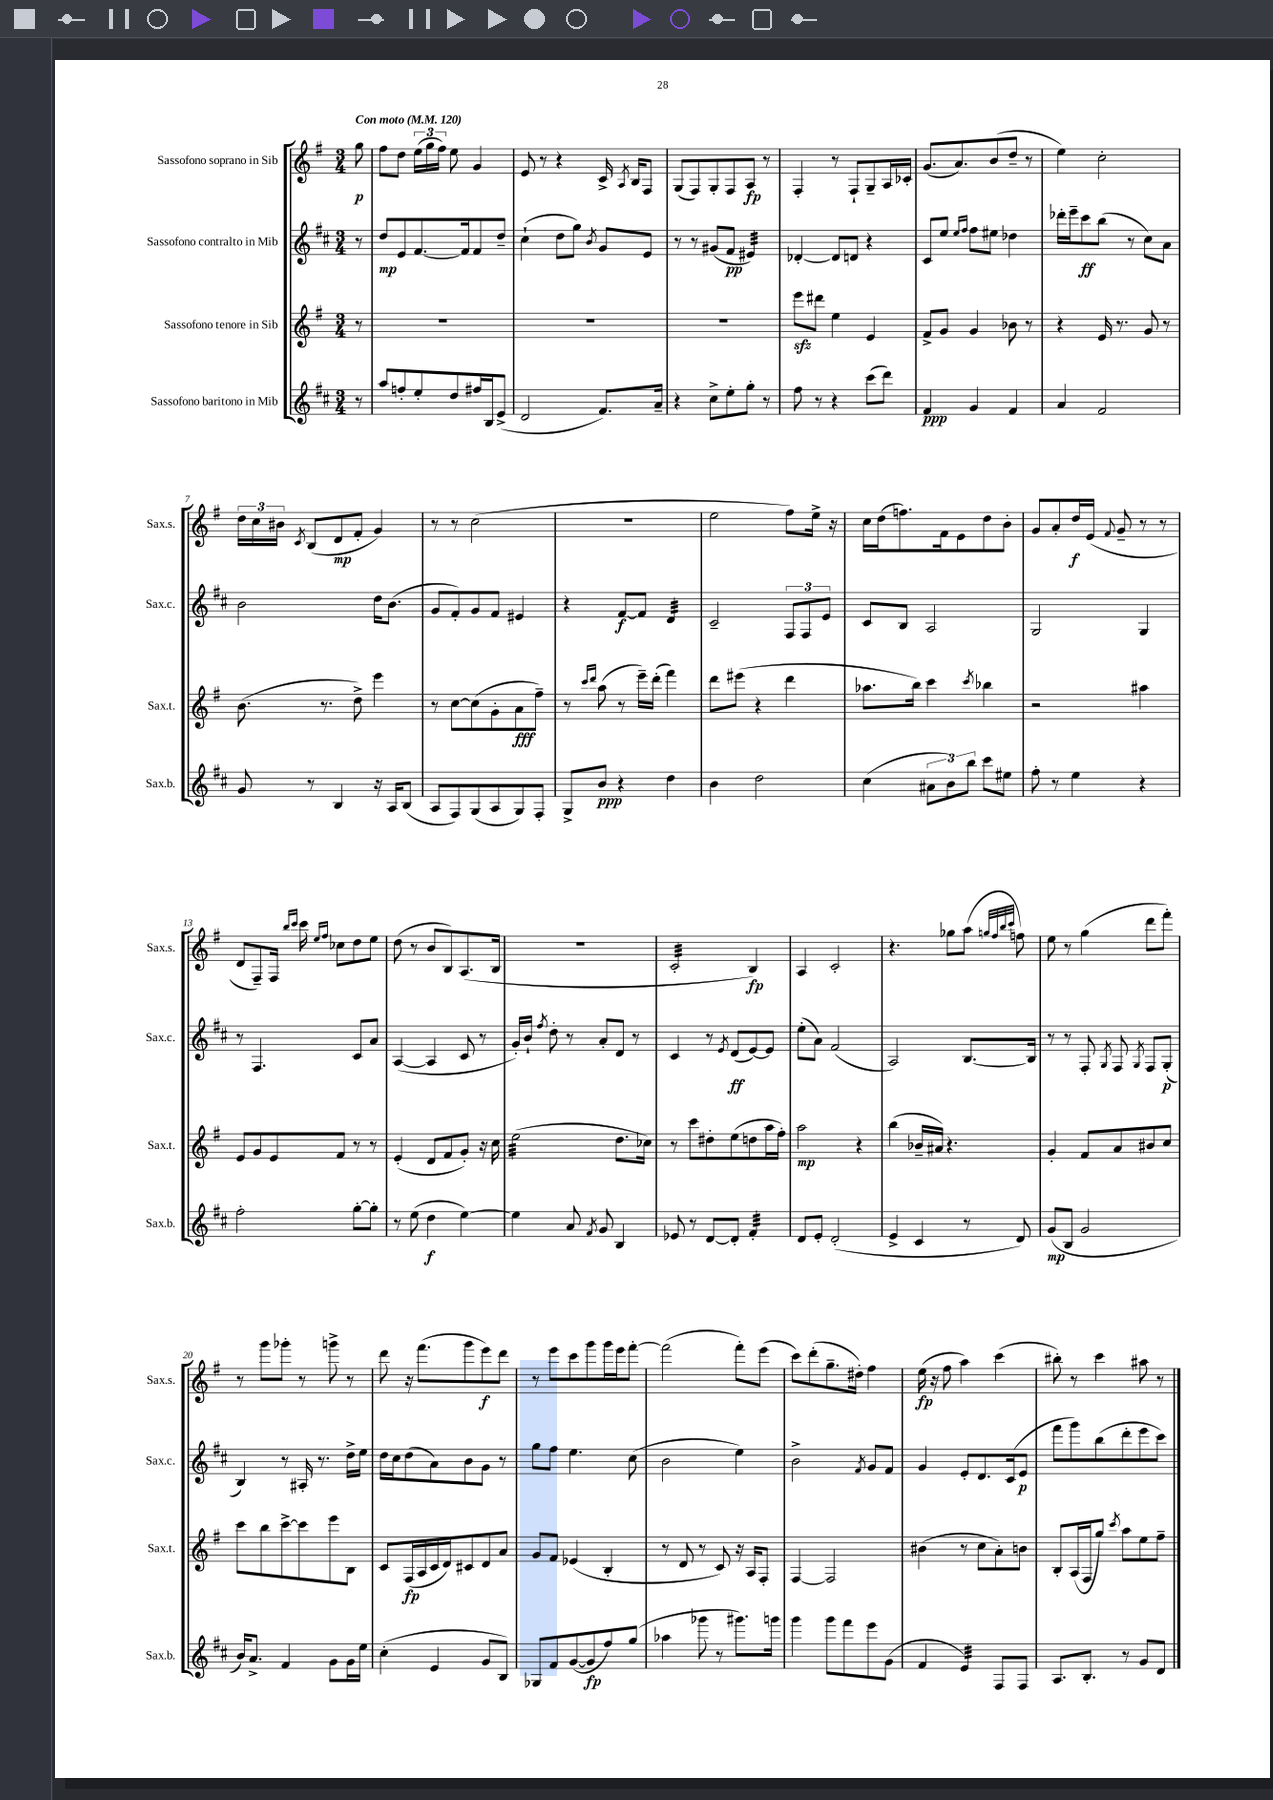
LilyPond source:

<<
\new StaffGroup <<
\new Staff = "s0" \with { instrumentName = "Sassofono soprano in Sib" shortInstrumentName = "Sax.s." } {
    \clef treble \key g \major \numericTimeSignature \time 3/4 \partial 8 \tempo "Con moto" 4 = 120
    \autoBeamOff g''8\p |
    fis''8[ d''8] \tuplet 3/2 { e''16[( g''16 fis''16]) } e''8 g'4 |
    e'8 r8 r4 c'16-> \acciaccatura { a8 } b16[ fis8] |
    g8[( fis8) g8-. fis8 a8]\fp r8 |
    fis4-. r8 fis8[-! g8-- a16 ces'16]-. |
    g'8.[( a'8.) b'8( d''8]-- r8 |
    e''4) c''2-. |
    \tuplet 3/2 { d''16[ c''16 bis'16] } \acciaccatura { c'8 } b8[( d'8\mp fis'8]-. g'4) |
    r8 r8 c''2( |
    R2. |
    e''2 fis''8[) e''16]-> r16 |
    c''16[ d''16( f''8.) fis'16 e'8 d''8 b'8]-. |
    g'8[ a'8-. d''16\f e'16]( \appoggiatura { fis'8 } g'8-- r8 r8 |
    d'8[ fis8--) fis16] \grace { b''16[ c'''16] } c'''16 \grace { e''16[ fis''16] } ces''8[ d''8 e''8] |
    d''8( r8 b'8[ b8) a8.( b16] |
    R2. |
    c'2:32-. b4\fp) |
    a4 c'2-. |
    r4. ges''8[ a''8]( \grace { g''32[ fis''32 b''32 c'''32] } f''8) |
    e''8 r8 g''4( d'''8[ fis'''8]-.) |
    r8 g'''8[ ges'''8]-. r8 g'''8-> r8 |
    d'''8 r16 fis'''8.[( g'''8 e'''8\f) d'''8] |
    r8 e'''8[ c'''8 g'''8 g'''16 e'''16 fis'''8]~-. |
    fis'''2( fis'''8[-.) e'''8]( |
    c'''8[) d'''8-.( g''8.-- dis''16]-.) fis''4 |
    e''16\fp( r16 fis''8 a''4) c'''4( |
    bis''8-.) r8 c'''4 ais''8 r8 \bar "|." |
}
\new Staff = "s1" \with { instrumentName = "Sassofono contralto in Mib" shortInstrumentName = "Sax.c." } {
    \clef treble \key d \major \numericTimeSignature \time 3/4 \partial 8
    \autoBeamOff r8 |
    d''8[\mp e'8 fis'8.~ fis'16 fis'8 d''8]-- |
    cis''4-!( d''8[ g''8]) \acciaccatura { b'8 } g'8[ e'8] |
    r8 r8 gis'8[( fis'8]\pp eis'4:32) |
    des'4~-. des'8[ d'8] r4 |
    cis'8[ e''8] \grace { e''16[ fis''16] } fis''8[ eis''8] des''4 |
    des'''16[-. e'''16-- cis'''8\ff b''8]( r8 cis''8[) a'8] |
    b'2 d''16[ b'8.]( |
    g'8[ fis'8-.) g'8 fis'8] eis'4 |
    r4 fis'8[~\f fis'8] d'4:32 |
    cis'2-- \tuplet 3/2 { fis8[ fis8 e'8] } |
    cis'8[ b8] a2 |
    g2 g4 |
    r8 fis4. cis'8[ a'8] |
    a4~( a4 cis'8 r8 |
    g'16[-.) b'16]-! \acciaccatura { fis''8 } d''8-. r8 a'8[-. d'8] r8 |
    cis'4 r8 \acciaccatura { e'8 } d'8[\ff( e'8~) e'8] |
    e''8[-.( a'8]) fis'2( |
    a2) b8.[~ b16] |
    r8 r8 fis8-. \acciaccatura { g8 } fis8 \acciaccatura { g8 } fis8[ g8]-.\p( |
    b4) r8 ais16-. r8. d''16[-> e''16] |
    d''16[ cis''16 d''8( a'8) b'8 g'8] r8 |
    g''8[ fis''8] e''4. cis''8( |
    b'2 e''4) |
    b'2-> \acciaccatura { fis'8 } g'8[ fis'8] |
    g'4 e'8[-. d'8. cis'16( e'8]\p |
    fis'''8[ g'''8) b''8( d'''8-. e'''8 cis'''8]) \bar "|." |
}
\new Staff = "s2" \with { instrumentName = "Sassofono tenore in Sib" shortInstrumentName = "Sax.t." } {
    \clef treble \key g \major \numericTimeSignature \time 3/4 \partial 8
    \autoBeamOff r8 |
    R2. |
    R2. |
    R2. |
    e'''8[\sfz dis'''8] e''4 e'4 |
    fis'8[-> g'8] g'4 bes'8 r8 |
    r4 e'16 r8. g'8 r8 |
    b'8.( r8. d''8->) e'''4 |
    r8 c''8[~ c''8( g'8-. a'8\fff fis''8]--) |
    r8 \grace { c'''16[ d'''16] } a''8( r8 e'''16[--) d'''16]-.( fis'''4) |
    d'''8[ eis'''8]( r4 d'''4 |
    aes''8.[ b''16]) c'''4 \acciaccatura { c'''8 } bes''4 |
    r2 ais''4 |
    e'8[ g'8 e'8 fis'8] r8 r8 |
    e'4-.( d'8[ fis'8 g'8]-.) r16 c''16 |
    e''2:32( d''8.[ ces''16]) |
    r8 c'''8[ dis''8-. e''8( d''8 a''16 fis''16]-.) |
    a''2\mp r4 |
    b''4( bes'16[-- ais'16]) r4. |
    g'4-. fis'8[ a'8 bis'8 c''8] |
    c'''8[ b''8 c'''8~-> c'''8 e'''8 b8] |
    c'8[ fis16\fp( a16 c'16 d'16) cis'8 d'8 a'8] |
    g'8[ fis'8] ees'4( b4-. |
    r8 d'8 r8 c'8) r16 a16[ fis8]-. |
    fis4~ fis2 |
    bis'4( r8 c''8[ a'8-.) b'8] |
    b8[-. a16( fis16 g''8]) \acciaccatura { c'''8 } a''8[ e''8 fis''8]-- \bar "|." |
}
\new Staff = "s3" \with { instrumentName = "Sassofono baritono in Mib" shortInstrumentName = "Sax.b." } {
    \clef treble \key d \major \numericTimeSignature \time 3/4 \partial 8
    \autoBeamOff r8 |
    a''8[ f''8-. e''8-. d''8 fis''16 b16 e'8]->( |
    d'2 fis'8.[) a'16]-- |
    r4 cis''8[-> e''8-. g''8]-. r8 |
    fis''8 r8 r4 cis'''8[( d'''8]) |
    fis'4\ppp g'4 fis'4 |
    a'4 fis'2 |
    g'8 r8 b4 r16 a16[ b8]( |
    a8[ fis8) g8( a8 g8) fis8]-. |
    g8[-> b'8]\ppp r4 d''4 |
    b'4 d''2 |
    cis''4( \tuplet 3/2 { ais'8[ b'8) b''8] } cis'''8[ eis''8] |
    fis''8-. r8 e''4 r4 |
    fis''2-. g''8[~-. g''8]-. |
    r8 e''8( d''4\f e''4~) |
    e''4 a'8 \acciaccatura { fis'8 } g'8 b4 |
    ees'8 r8 d'8[~ d'8]-. fis'4:32-. |
    d'8[ e'8]-. d'2-.( |
    e'4-> cis'4 r8 d'8) |
    g'8[\mp( b8] g'2 |
    b'16[) a'8.]-> fis'4 g'8[ g'16 e''16] |
    cis''4-.( e'4 g'8[ b8]) |
    ges8[ fis'8 g'8~( g'8\fp fis''8) g''8]( |
    aes''4 ges'''8 r8 gis'''8.[) g'''16] |
    g'''4 g'''8[ fis'''8 e'''8 g'8]( |
    fis'4 e'4:32) fis8[ fis8] |
    a8.[ b8.]-. r8 g'8[ d'8] \bar "|." |
}
>>
>>
